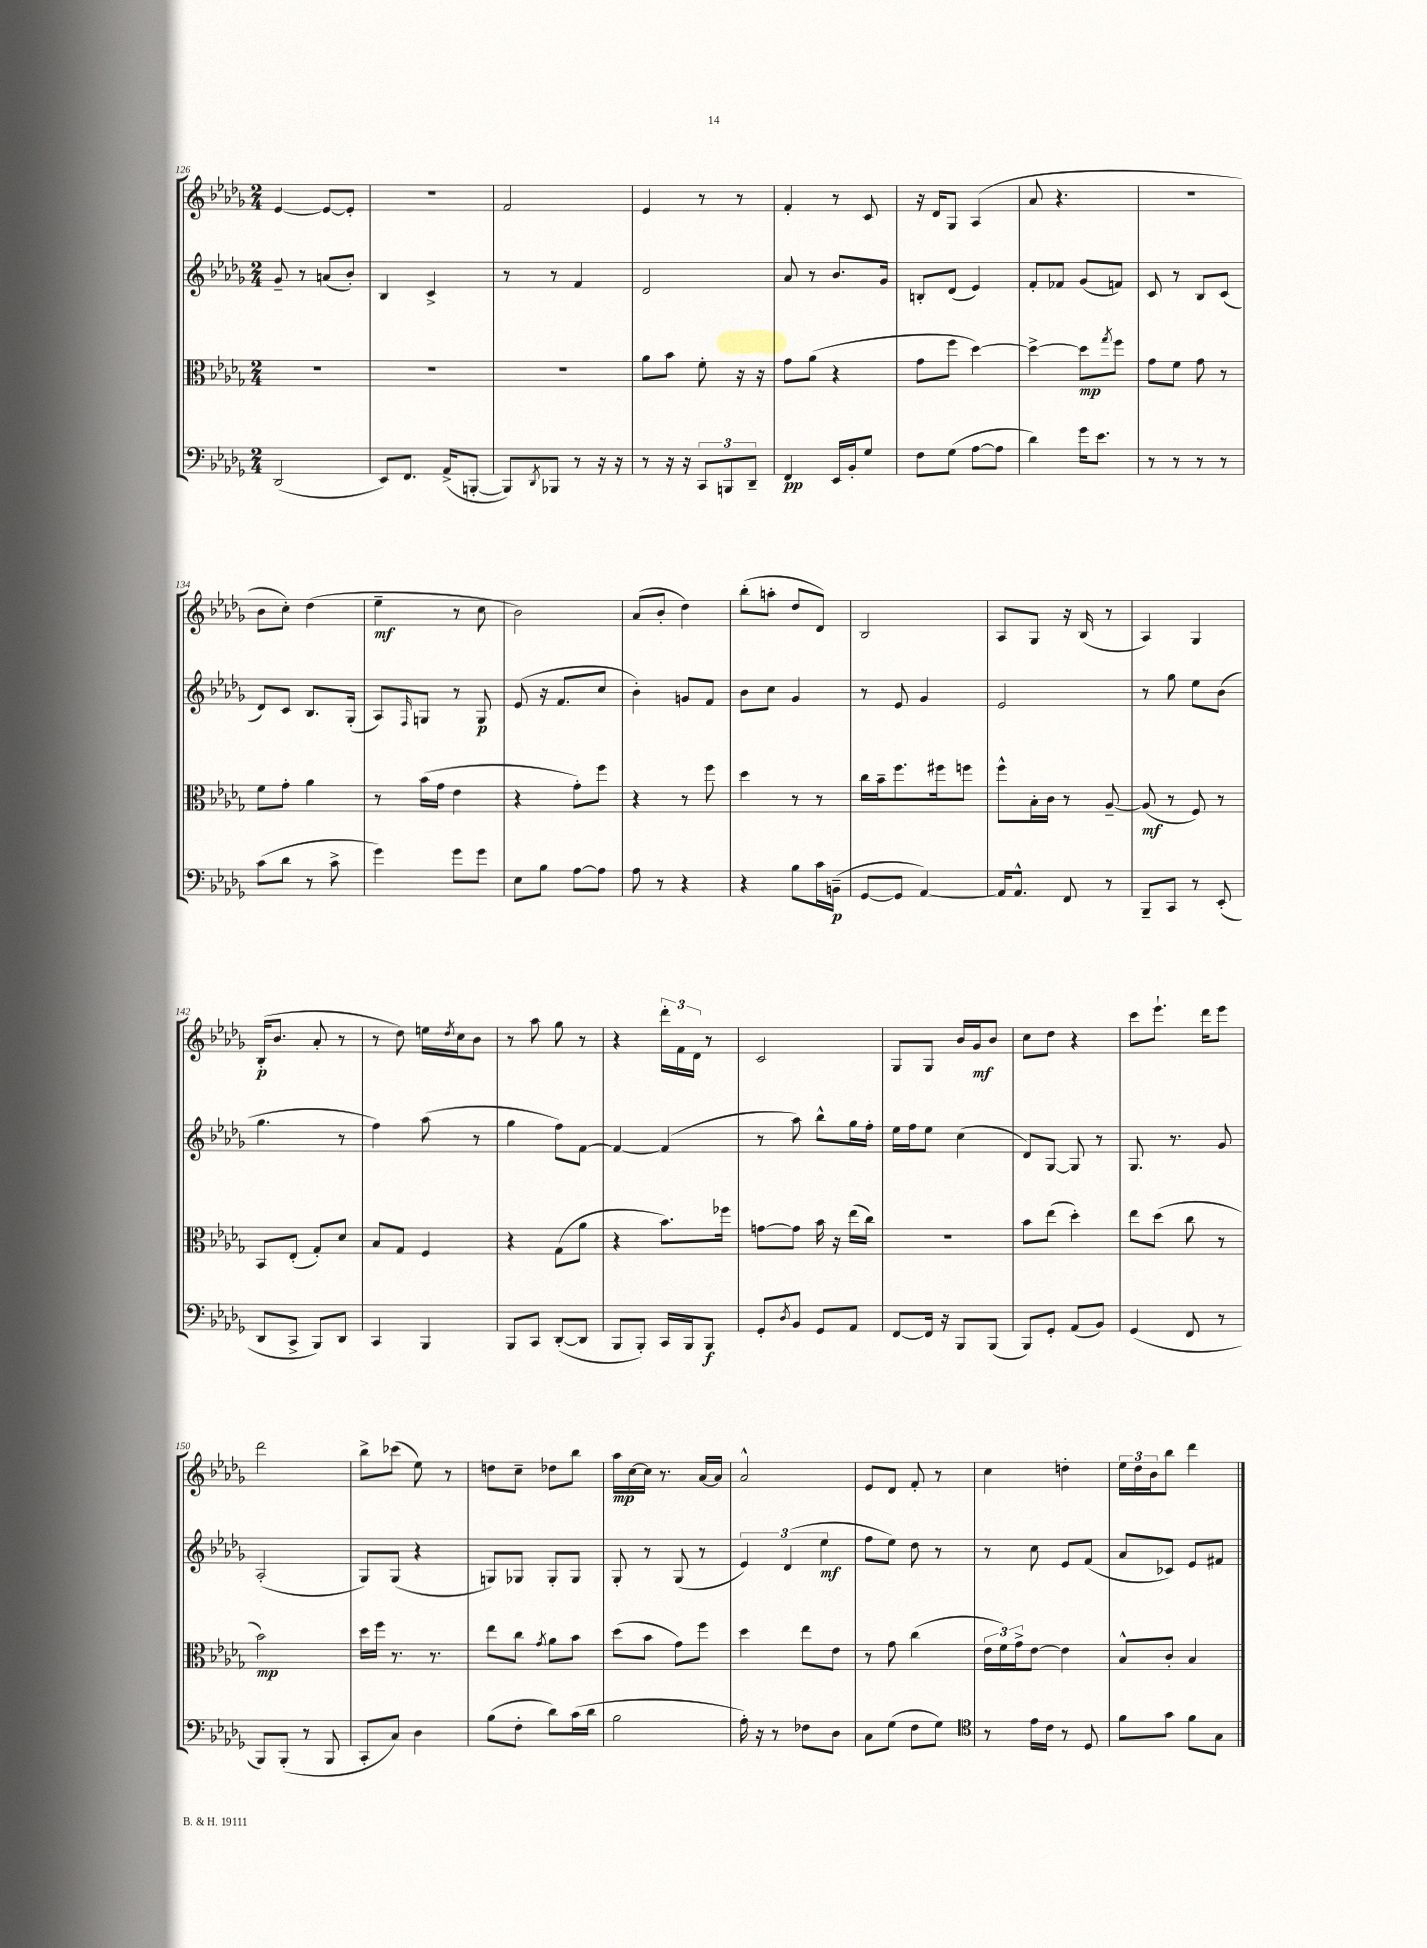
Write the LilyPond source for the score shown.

<<
\new StaffGroup <<
\new Staff = "s0" {
    \clef treble \key des \major \numericTimeSignature \time 2/4
    ees'4~ ees'8~ ees'8-. |
    R2 |
    f'2 |
    ees'4 r8 r8 |
    f'4-. r8 c'8 |
    r16 des'16 ges8 aes4( |
    aes'8 r4. |
    r2 |
    bes'8 c''8-.) des''4( |
    ees''4--\mf r8 c''8 |
    bes'2) |
    aes'8( bes'8-. des''4) |
    bes''8-.( a''8-. des''8 des'8) |
    bes2 |
    aes8 ges8 r16 bes16( r8 |
    aes4) ges4 |
    bes16-.\p( bes'8. aes'8-. r8 |
    r8 des''8) e''16 \acciaccatura { des''8 } c''16 bes'8 |
    r8 aes''8 ges''8 r8 |
    r4 \tuplet 3/2 { des'''16-. f'16 des'16 } r8 |
    c'2 |
    ges8 ges8 bes'16 ges'16\mf bes'8 |
    c''8 des''8 r4 |
    c'''8 ees'''8.-! des'''16 ees'''8 |
    des'''2 |
    bes''8-> ces'''8( ees''8) r8 |
    d''8 c''8-- des''8 bes''8 |
    aes''16\mp c''16~ c''16 r8. aes'16~ aes'16 |
    aes'2-^ |
    ees'8 des'8 f'8-. r8 |
    c''4 d''4-. |
    \tuplet 3/2 { ees''16 des''16 bes'16 } bes''8 des'''4 \bar "|." |
}
\new Staff = "s1" {
    \clef treble \key des \major \numericTimeSignature \time 2/4
    ges'8-- r8 a'8( bes'8-.) |
    bes4 c'4-> |
    r8 r8 f'4 |
    des'2 |
    aes'8 r8 bes'8. ges'16 |
    b8-. des'8( ees'4) |
    f'8-. fes'8 ges'8( f'8) |
    c'8 r8 bes8 c'8( |
    des'8) c'8 bes8. ges16-.( |
    aes8) \grace { f16 } g8 r8 g8\p |
    ees'8( r16 f'8. c''8 |
    bes'4-.) g'8 f'8 |
    bes'8 c''8 ges'4 |
    r8 ees'8 ges'4 |
    ees'2 |
    r8 ges''8 ees''8 bes'8( |
    ges''4. r8 |
    f''4) aes''8( r8 |
    ges''4 f''8) f'8~ |
    f'4~ f'4( |
    r8 aes''8) bes''8-^ ges''16 f''16-. |
    ees''16 f''16 ees''8 c''4( |
    des'8) ges8~ ges8 r8 |
    ges8. r8. ges'8 |
    aes2-.( |
    ges8) ges8( r4 |
    g8) ges8 ges8-. ges8 |
    ges8-. r8 ges8( r8 |
    \tuplet 3/2 { ees'4) des'4( ees''4\mf } |
    f''8 ees''8) des''8 r8 |
    r8 c''8 ees'8 f'8( |
    aes'8 ces'8) ees'8 fis'8 \bar "|." |
}
\new Staff = "s2" {
    \clef alto \key des \major \numericTimeSignature \time 2/4
    R2 |
    R2 |
    R2 |
    aes'8 bes'8 f'8-. r16 r16 |
    ges'8 aes'8( r4 |
    ges'8 f''8 des''4~) |
    des''4~-> des''8\mp \acciaccatura { ges''8 } f''8 |
    ges'8 f'8 ges'8 r8 |
    f'8 ges'8-. aes'4 |
    r8 bes'16( ges'16 ees'4 |
    r4 ges'8-.) f''8 |
    r4 r8 f''8 |
    des''4 r8 r8 |
    c''16 bes'16-- f''8. fis''16 f''8 |
    f''8-^ bes16-. c'16 r8 aes8~-- |
    aes8\mf( r8 f8) r8 |
    bes,8 ees8-.( ges8-.) des'8 |
    bes8 ges8 f4 |
    r4 ges8( aes'8 |
    r4 bes'8.) fes''16 |
    g'8~ g'8 bes'16 r16 ees''16( c''16) |
    R2 |
    bes'8 ees''8( des''4-.) |
    ees''8 des''8( c''8 r8 |
    bes'2\mp) |
    des''16 f''16 r8. r8. |
    ees''8 c''8 \acciaccatura { ges'8 } aes'8 bes'8 |
    des''8( bes'8 ges'8) f''8 |
    des''4 ees''8 ees'8 |
    r8 ges'8 c''4( |
    \tuplet 3/2 { ees'16 f'16) ges'16-> } ees'8~ ees'4 |
    bes8-^ c'8-. bes4 \bar "|." |
}
\new Staff = "s3" {
    \clef bass \key des \major \numericTimeSignature \time 2/4
    des,2( |
    ees,8) f,8. aes,16->( b,,8~-. |
    b,,8) \acciaccatura { des,8 } bes,,8 r8 r16 r16 |
    r8 r16 r16 \tuplet 3/2 { c,8 b,,8 des,8-- } |
    f,4\pp ees,16 bes,16-. ges8 |
    f8 ges8( aes8~ aes8 |
    des'4) ges'16 ees'8. |
    r8 r8 r8 r8 |
    c'8( des'8 r8 c'8-> |
    ges'4) ges'8 ges'8 |
    ees8 bes8 aes8~ aes8 |
    aes8 r8 r4 |
    r4 bes8 c'16 b,16--\p( |
    ges,8~ ges,8 aes,4~) |
    aes,16 aes,8.-^ f,8 r8 |
    bes,,8-- c,8 r8 ees,8-.( |
    des,8 c,8-> bes,,8) des,8 |
    c,4 bes,,4 |
    bes,,8 c,8 des,8~-.( des,8 |
    bes,,8 bes,,8-.) c,16 bes,,16 bes,,8\f |
    ges,8-. \acciaccatura { des8 } bes,8 ges,8 aes,8 |
    f,8~ f,16 r16 bes,,8 bes,,8( |
    bes,,8) ges,8-. aes,8( bes,8) |
    ges,4( f,8 r8 |
    bes,,8) bes,,8-.( r8 bes,,8 |
    c,8-. c8) des4 |
    bes8( f8-. des'8) c'16( des'16 |
    bes2 |
    aes16-.) r16 r8 fes8 des8 |
    c8 ges8( f8 ges8) |
    \clef tenor r8 ees'16 c'16 r8 des8 |
    f'8 ges'8 f'8 ges8 \bar "|." |
}
>>
>>
\layout { \context { \Score currentBarNumber = #126 } }
